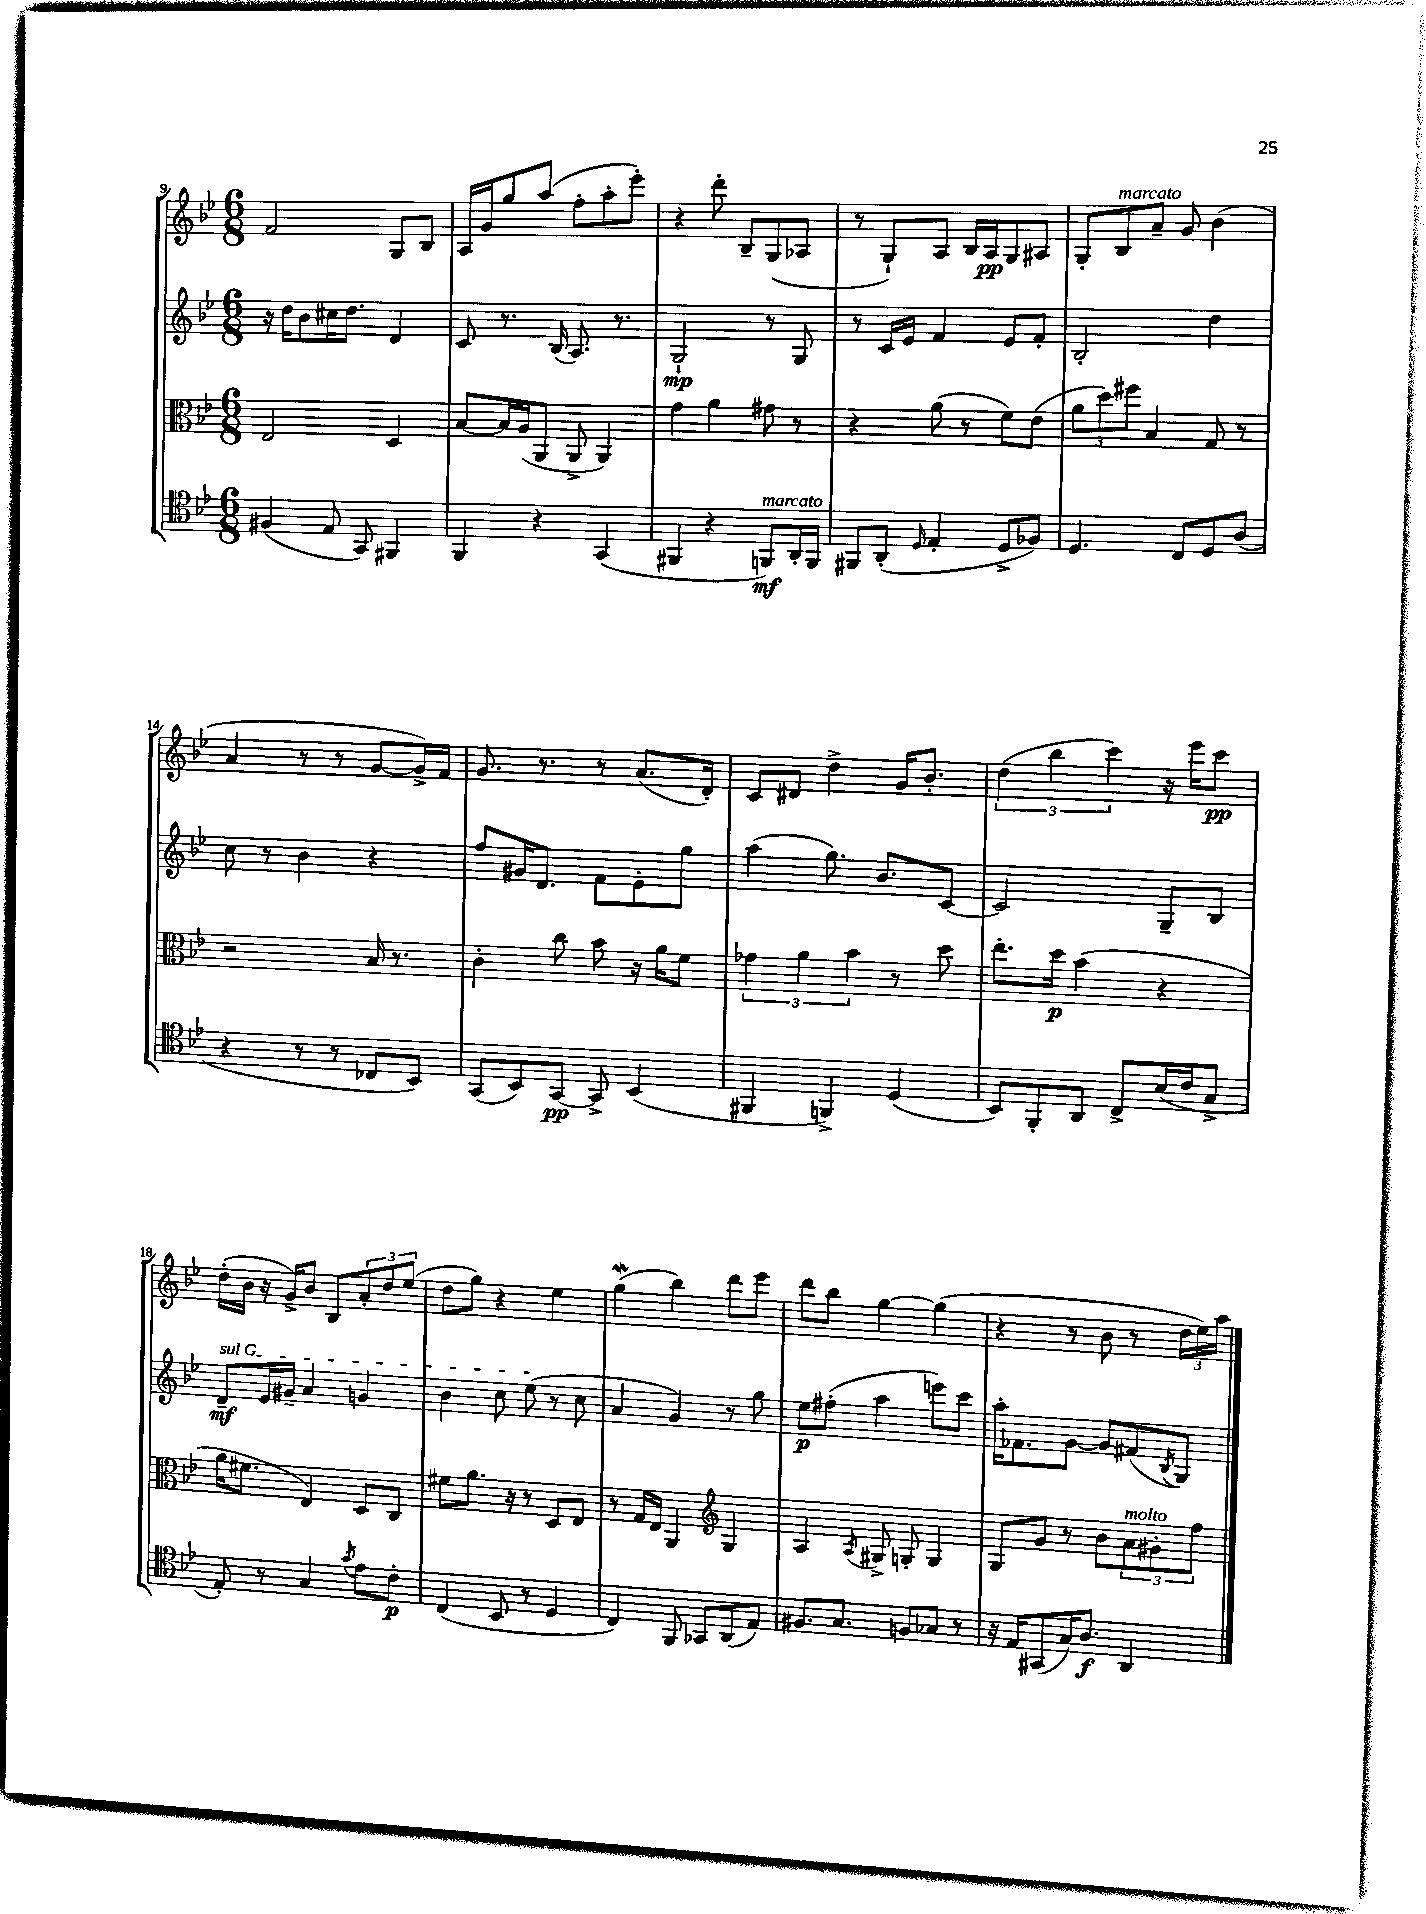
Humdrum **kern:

**kern	**dynam	**kern	**dynam	**kern	**dynam	**kern	**dynam
*part4	*part4	*part3	*part3	*part2	*part2	*part1	*part1
*staff4	*staff4	*staff3	*staff3	*staff2	*staff2	*staff1	*staff1
*clefC4	*	*clefC3	*	*clefG2	*	*clefG2	*
*k[b-e-]	*	*k[b-e-]	*	*k[b-e-]	*	*k[b-e-]	*
*M6/8	*	*M6/8	*	*M6/8	*	*M6/8	*
=9	=9	=9	=9	=9	=9	=9	=9
(4F#X/	.	2E-/	.	16r	.	2f/	.
.	.	.	.	16dd\KL	.	.	.
.	.	.	.	8b-\	.	.	.
8E-/	.	.	.	16cc#X\K	.	.	.
.	.	.	.	8.dd\J	.	.	.
8GG/)	.	.	.	.	.	.	.
4FF#X/	.	4D/	.	4d/	.	8G/L	.
.	.	.	.	.	.	8B-/J	.
=10	=10	=10	=10	=10	=10	=10	=10
4FF/	.	[8B-/L	.	8c/	.	16A/LL	.
.	.	.	.	.	.	16g/J	.
.	.	16B-/L]	.	8.r	.	8gg/	.
.	.	(16A/J	.	.	.	.	.
4r	.	8AA/J	.	.	.	(8aa/J	.
.	.	.	.	(16B-/	.	.	.
.	.	8AA^/	.	8.A/)	.	8ff'\L	.
(4GG/	.	4AA/)	.	.	.	8aa'\	.
.	.	.	.	8.r	.	.	.
.	.	.	.	.	.	8eee-'\J)	.
=11	=11	=11	=11	=11	=11	=11	=11
4FF#X/	.	4g\	.	2G`/	mp	4r	.
4r	.	4a\	.	.	.	8ddd'\	.
.	.	.	.	.	.	8B-~/L	.
!LO:TX:a:i:t=marcato	!	!	!	!	!	!	!
8FFn/L)	mf	8g#X\	.	8r	.	(8G/	.
16AA'/L	.	8r	.	8G/	.	8A-X/J	.
16FF/JJ	.	.	.	.	.	.	.
=12	=12	=12	=12	=12	=12	=12	=12
8FF#X/L	.	4r	.	8r	.	8r	.
(8AA'/J	.	.	.	16c/LL	.	8G`/L)	.
.	.	.	.	16e-/JJ	.	.	.
16qqD/	.	.	.	.	.	.	.
4E-'/	.	(8a\	.	4f/	.	8A/J	.
.	.	8r	.	.	.	16B-/LL	.
.	.	.	.	.	.	16A/J	pp
8D^/L	.	8f\L)	.	8e-/L	.	8G/	.
8F-X/J)	.	(8e-\J	.	8f'/J	.	8A#X/J	.
=13	=13	=13	=13	=13	=13	=13	=13
4.D/	.	12a\L	.	2B-'/	.	8G'/L	.
.	.	12dd\)	.	.	.	.	.
!	!	!	!	!	!	!LO:TX:a:i:t=marcato	!
.	.	.	.	.	.	8B-/	.
.	.	12ff#X\J	.	.	.	.	.
.	.	4B-/	.	.	.	8a~/J	.
8C/L	.	.	.	.	.	8g/	.
8D/	.	8G/	.	4dd\	.	(4b-\	.
(8A/J	.	8r	.	.	.	.	.
!!LO:LB:g=z
=14	=14	=14	=14	=14	=14	=14	=14
4r	.	2r	.	8cc\	.	4a/	.
.	.	.	.	8r	.	.	.
8r	.	.	.	4b-\	.	8r	.
8r	.	.	.	.	.	8r	.
8C-X/L	.	16B-/	.	4r	.	[8g/L	.
.	.	8.r	.	.	.	.	.
8BB-/J)	.	.	.	.	.	16g^/L])	.
.	.	.	.	.	.	16f/JJ	.
=15	=15	=15	=15	=15	=15	=15	=15
(8GG/L	.	4c'\	.	8ff/L	.	8.g/	.
8BB-/)	.	.	.	16g#X/K	.	.	.
.	.	.	.	8.d/J	.	8.r	.
[8GG/J	pp	8cc\	.	.	.	.	.
8GG^/]	.	8b-\	.	8f\L	.	8r	.
(4BB-/	.	16r	.	8e-'\	.	(8.a/L	.
.	.	16a\KL	.	.	.	.	.
.	.	8f\J	.	8gg\J	.	.	.
.	.	.	.	.	.	16d'/Jk)	.
=16	=16	=16	=16	=16	=16	=16	=16
4FF#X/	.	6g-X\	.	(4aa\	.	8c/L	.
.	.	.	.	.	.	8d#X/J	.
.	.	6a\	.	.	.	.	.
4FFn^/)	.	.	.	8.gg\)	.	4dd^\	.
.	.	6b-\	.	.	.	.	.
.	.	.	.	8.b-/L	.	.	.
(4D/	.	8r	.	.	.	16g/KL	.
.	.	.	.	.	.	8.b-'/J	.
.	.	8dd\	.	[8c/J	.	.	.
=17	=17	=17	=17	=17	=17	=17	=17
8BB-/L)	.	8.ee-'\L	.	2c/]	.	(6dd\	.
8FF'/	.	.	.	.	.	.	.
.	.	.	.	.	.	6bb-\	.
.	.	16dd\Jk	p	.	.	.	.
8AA/J	.	(4b-\	.	.	.	.	.
.	.	.	.	.	.	6ccc\)	.
8C^/L	.	.	.	.	.	.	.
(16B-/L	.	4r	.	8G~/L	.	16r	.
16c/J	.	.	.	.	.	16eee-\KL	.
8G^/J	.	.	.	8B-/J	.	8ccc\J	pp
!!LO:LB:g=z
=18	=18	=18	=18	=18	=18	=18	=18
!	!	!	!	!LO:TX:a:i:t=sul G	!	!	!
8E-'/)	.	16a\KL	.	8d~/L	mf	(16dd'\LL	.
.	.	8.f#X\J	.	.	.	16b-\JJ	.
8r	.	.	.	16e-/L	.	16r	.
.	.	.	.	16g#X~/JJ	.	16g^/KL)	.
4G/	.	4E-/)	.	4a/	.	8b-/J	.
.	.	.	.	.	.	8B-/L	.
8qg/	.	.	.	.	.	.	.
8e-\L	.	8D/L	.	4gn/	.	12a'/	.
.	.	.	.	.	.	12dd/	.
8c'\J	p	8C/J	.	.	.	.	.
.	.	.	.	.	.	(12ee-/J	.
=19	=19	=19	=19	=19	=19	=19	=19
(4C/	.	8f#X\L	.	4b-\	.	8dd\L	.
.	.	8.a\J	.	.	.	8gg\J)	.
8BB-/	.	.	.	8cc\	.	4r	.
.	.	16r	.	.	.	.	.
8r	.	8r	.	(8ee-\	.	.	.
4D/	.	8D/L	.	8r	.	4ee-\	.
.	.	8E-/J	.	8cc\	.	.	.
=20	=20	=20	=20	=20	=20	=20	=20
4C/)	.	8r	.	4a/	.	(4ggW\	.
.	.	16G/LL	.	.	.	.	.
.	.	16E-/JJ	.	.	.	.	.
8FF/	.	4AA/	.	4g/)	.	4bb-\)	.
8GG-X/L	.	.	.	.	.	.	.
*	*	*clefG2	*	*	*	*	*
(8AA/	.	4G/	.	8r	.	8ddd\L	.
8E-/J)	.	.	.	8gg\	.	8eee-\J	.
=21	=21	=21	=21	=21	=21	=21	=21
8.F#X/L	.	4A/	.	8ee-\L	p	8ddd\L	.
.	.	.	.	(8ff#X'\J	.	8bb-\J	.
8.G/J	.	.	.	.	.	.	.
.	.	8qA/	.	.	.	.	.
.	.	8G#X^/	.	4aa\	.	[4gg\	.
8Fn/L	.	8Gn'/	.	.	.	.	.
8G-X/J	.	4G/	.	8eeen\L)	.	(4gg\]	.
8r	.	.	.	8ccc\J	.	.	.
=22	=22	=22	=22	=22	=22	=22	=22
16r	.	8G/L	.	16aa'\KL	.	4r	.
16E-/KL	.	.	.	8.f-X\	.	.	.
(8GG#X/	.	8g/J	.	.	.	.	.
16G/K)	.	8r	.	[8g\J	.	8r	.
8.A/J	f	.	.	.	.	.	.
.	.	8b-\L	.	8g/L]	.	8b-\	.
!	!	!LO:TX:a:i:t=molto	!	!	!	!	!
4AA/	.	12a\	.	(8f#X/	.	8r	.
.	.	12g#X'\	.	.	.	.	.
.	.	.	.	8qB-/	.	.	.
.	.	.	.	8G/J)	.	24dd\LL	.
.	.	12ff\J	.	.	.	24ee-\)	.
.	.	.	.	.	.	24aa\JJ	.
==	==	==	==	==	==	==	==
*-	*-	*-	*-	*-	*-	*-	*-
